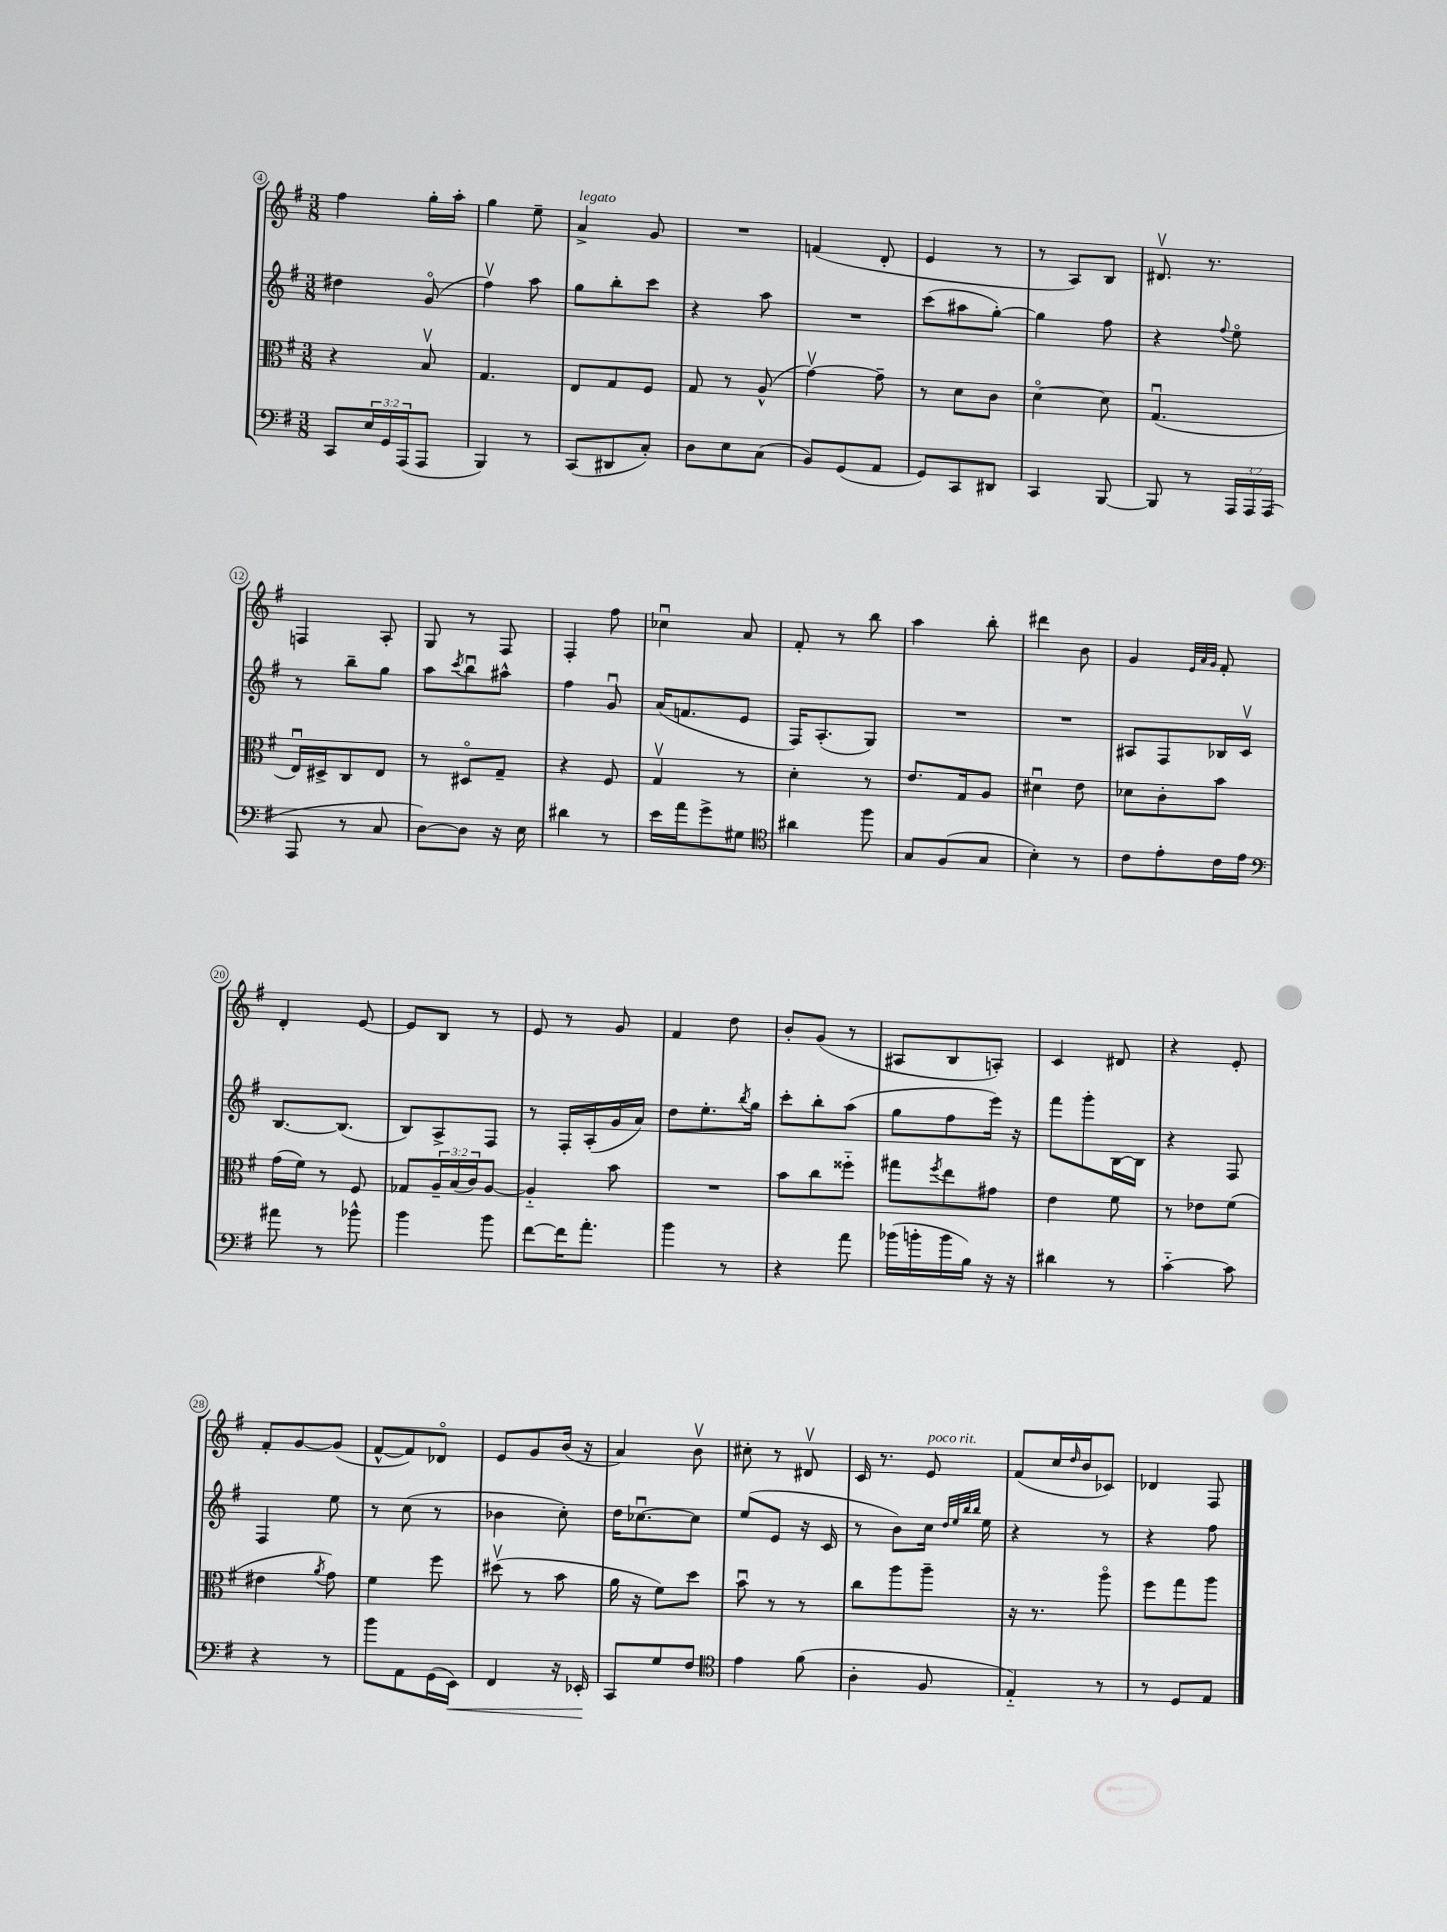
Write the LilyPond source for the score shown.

<<
\new StaffGroup <<
\new Staff = "s0" {
    \clef treble \key g \major \numericTimeSignature \time 3/8
    fis''4 g''16-. a''16-. |
    g''4 e''8-- |
    a'4->^\markup { \italic "legato" } g'8 |
    R4. |
    f'4( d'8-. |
    e'4 r8 |
    r8 a8) b8 |
    dis'8.\upbow r8. |
    f4 a8-. |
    g8 r8 fis8 |
    fis4-. fis''8 |
    ces''4\downbow a'8 |
    fis'8-. r8 b''8 |
    a''4 b''8-. |
    dis'''4 b'8 |
    g'4 \grace { e'32 a'32 g'32 } fis'8-. |
    d'4-. e'8~ |
    e'8 b8 r8 |
    e'8 r8 g'8 |
    fis'4 d''8 |
    b'8-. g'8( r8 |
    ais8 b8 a8-.) |
    c'4 dis'8 |
    r4 e'8-. |
    fis'8-. g'8~ g'8( |
    fis'8~-^ fis'8) des'8\flageolet |
    e'8 g'8 b'16( r16 |
    a'4) b'8\upbow |
    cis''8-. r8 dis'8\upbow |
    c'16 r8. e'8^\markup { \italic "poco rit." } |
    fis'8( c''16 \grace { d''16 } b'16 ces'8) |
    des'4 fis8 \bar "|." |
}
\new Staff = "s1" {
    \clef treble \key g \major \numericTimeSignature \time 3/8
    dis''4 g'8\flageolet( |
    fis''4\upbow) a''8 |
    g''8 b''8-. c'''8 |
    r4 a''8 |
    R4. |
    c'''8( ais''8 g''8~-.) |
    g''4 fis''8 |
    r4 \appoggiatura { fis''8 } e''8\flageolet |
    r8 b''8-- g''8 |
    a''8 \acciaccatura { c'''8 } b''8\downbow ais''8-^ |
    fis''4 g'8\downbow |
    a'16( f'8. e'8 |
    fis16) a8.-.( g8) |
    R4. |
    R4. |
    ais8 fis8 bes16 c'16\upbow |
    b8.~ b8.( |
    b8) a8-> fis8 |
    r8 fis16-. a16-.( g'16 a'16) |
    d''8 e''8.-. \acciaccatura { b''8 } g''16 |
    c'''8-. b''8-. a''8( |
    g''8 fis''8 e'''16) r16 |
    fis'''8 g'''8-. b16~ b16 |
    r4 fis8 |
    fis4 e''8 |
    r8 c''8( r8 |
    bes'4 c''8-.) |
    d''16 ces''8.~\downbow ces''8 |
    e''8( e'8 r16 c'16 |
    r8 b'8) c''16 \grace { d''32 e''32 b''32 b''32 } e''16 |
    r4 r8 |
    r4 fis''8 \bar "|." |
}
\new Staff = "s2" {
    \clef alto \key g \major \numericTimeSignature \time 3/8 \override Staff.TupletNumber.text = #tuplet-number::calc-fraction-text
    r4 b8\upbow |
    g4. |
    e8 g8 fis8 |
    g8 r8 a8-^( |
    g'4~\upbow) g'8-- |
    r8 d'8 c'8 |
    d'4~\flageolet d'8 |
    g4.\downbow( |
    e16\downbow) dis16-> c8 e8 |
    r8 dis8\flageolet g8-- |
    r4 fis8 |
    g4\upbow r8 |
    d'4-. r8 |
    e'8. g16 a8 |
    dis'4\downbow e'8 |
    des'8 c'8-. b'8 |
    g'16( fis'16) r8 fis8 |
    ges8 \tuplet 3/2 { a16-- b16( c'16) } a8~ |
    a4-_ b'8 |
    R4. |
    b'8 c''8 fisis''8-_ |
    gis''8 \acciaccatura { fis''8 } e''8 gis'8 |
    e'4 fis'8 |
    r8 ees'8 fis'8( |
    eis'4 \acciaccatura { a'8 } g'8) |
    fis'4 fis''8 |
    dis''8\upbow( r8 b'8 |
    a'16 r16 fis'8) d''8 |
    b'8\downbow r8 r8 |
    c''8 a''8 a''8-- |
    r16 r8. a''8\flageolet |
    fis''8 g''8 a''8 \bar "|." |
}
\new Staff = "s3" {
    \clef bass \key g \major \numericTimeSignature \time 3/8 \override Staff.TupletNumber.text = #tuplet-number::calc-fraction-text
    c,8 \tuplet 3/2 { e16 g,16 a,,16( } a,,8 |
    b,,4) r8 |
    c,8( dis,8 c8-.) |
    d8 e8 c8( |
    b,8) g,8( a,8 |
    g,8) c,8 dis,8 |
    c,4 b,,8~ |
    b,,8 r8 \tuplet 3/2 { a,,16 a,,16 a,,16( } |
    a,,8 r8 c8 |
    d8~) d8 r16 e16 |
    dis'4 r8 |
    e'16 a'16 g'8-> gis8 |
    \clef tenor ais'4 fis''8 |
    g8 fis8( g8 |
    b4-.) r8 |
    c'8 e'8-. c'16 e'16 |
    \clef bass ais'8 r8 bes'8-^ |
    b'4 b'8 |
    fis'8~ fis'16 a'8.-. |
    b'4 r8 |
    r4 a'8 |
    bes'16( b'16-. b'16 b16) r16 r16 |
    dis'4 r8 |
    c'4~-_ c'8 |
    r4 r8 |
    b'8 a,8 g,16( e,16\<) |
    fis,4 r16 ees,16-.\! |
    c,8 g8 fis8 |
    \clef tenor e'4 fis'8( |
    a4-. fis8 |
    e4-_) r8 |
    r8 d8 e8 \bar "|." |
}
>>
>>
\layout { \context { \Score currentBarNumber = #4 \override BarNumber.stencil = #(make-stencil-circler 0.1 0.3 ly:text-interface::print) } }
